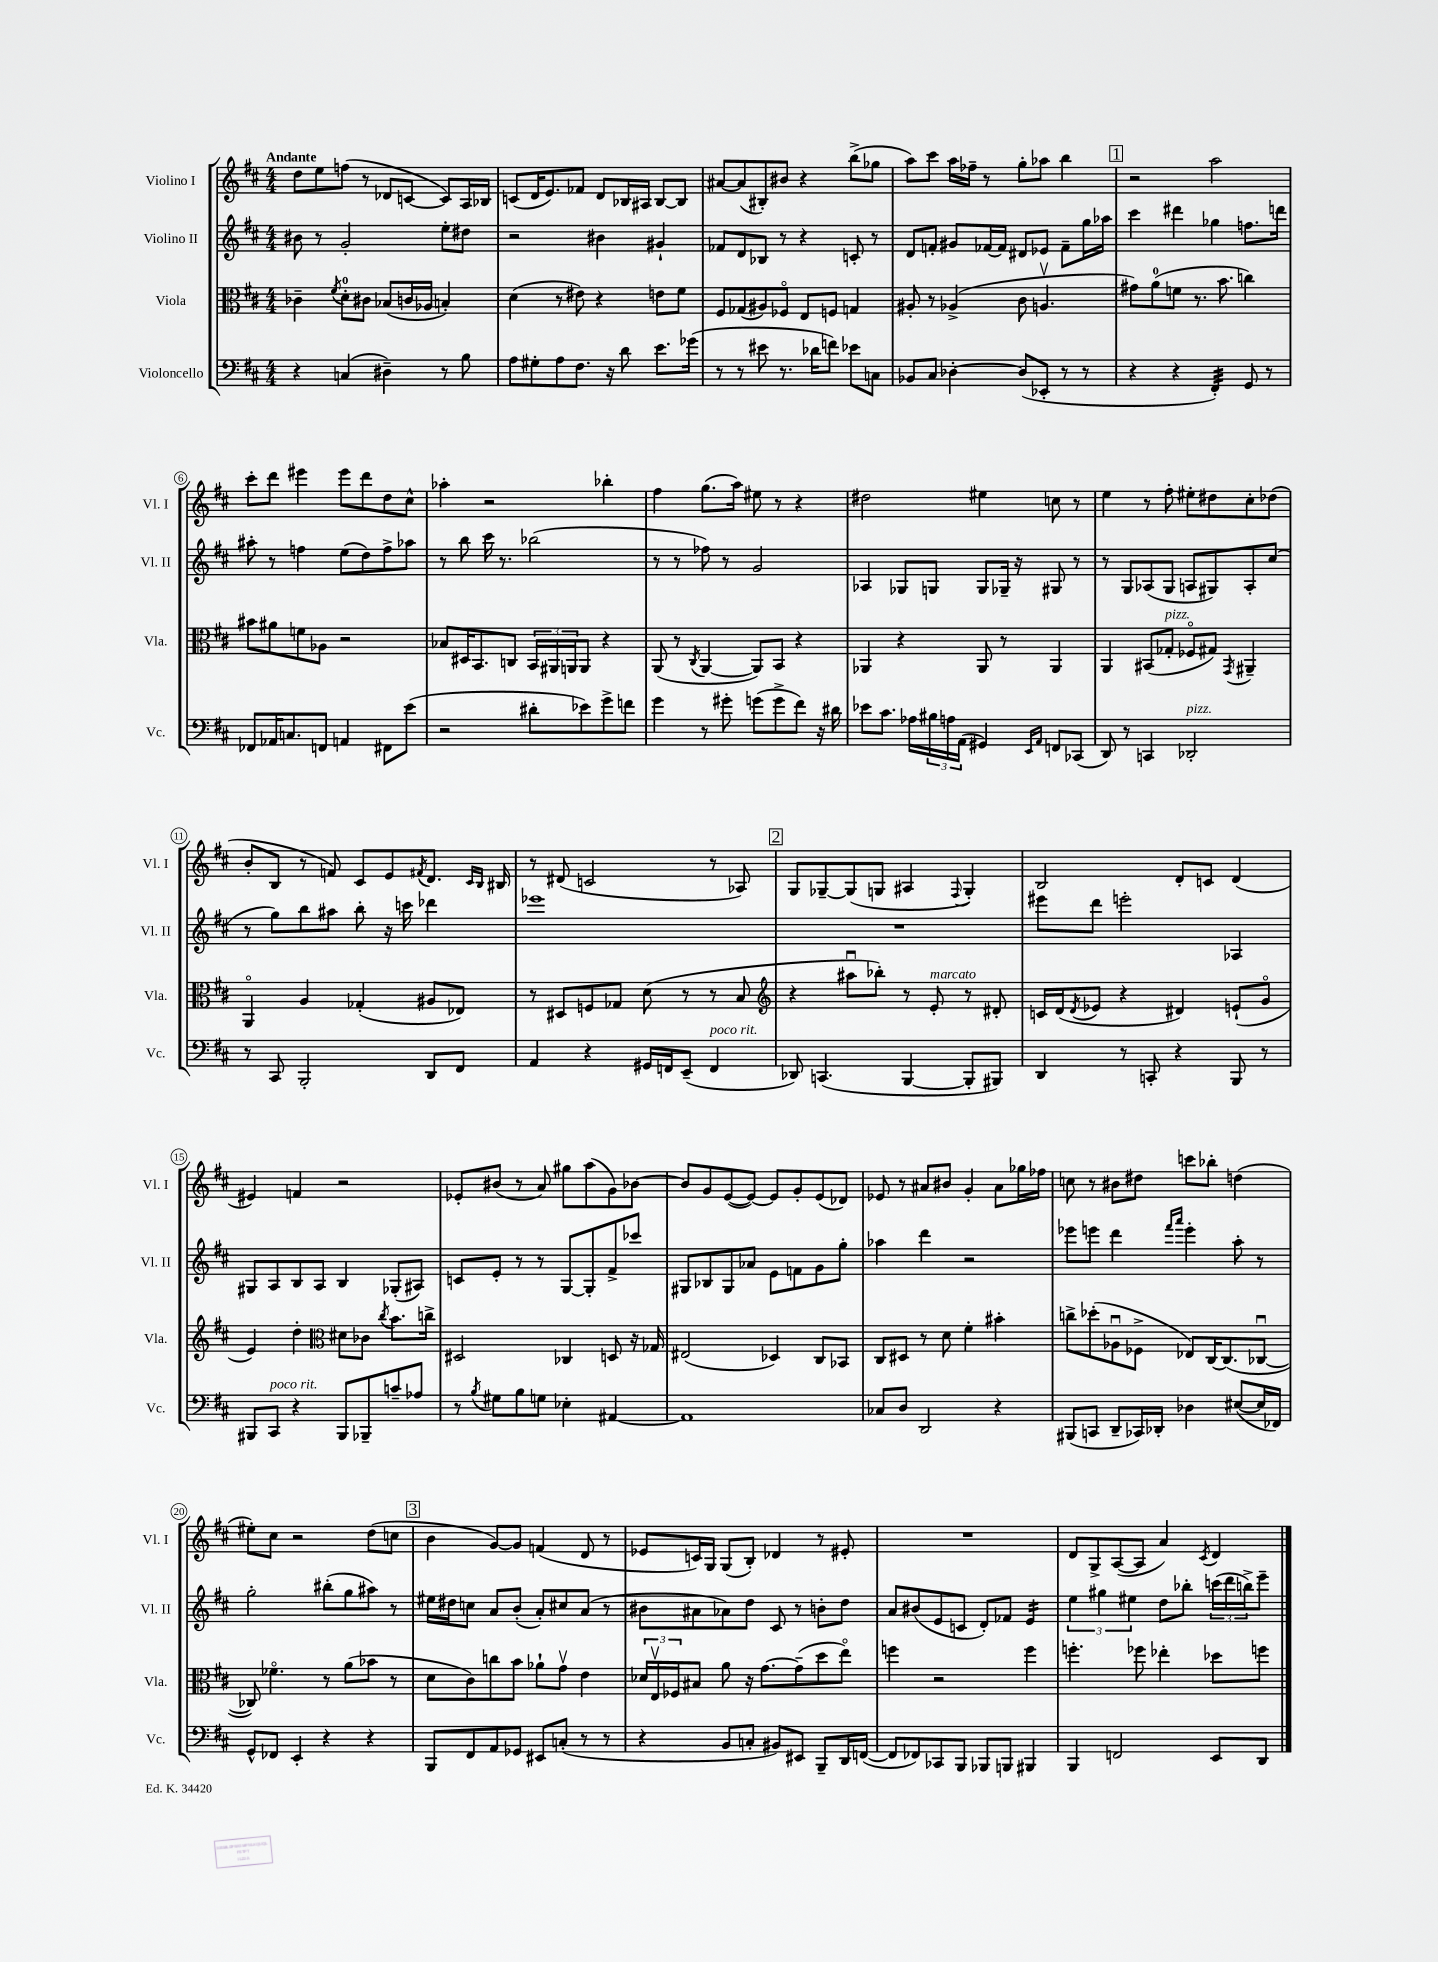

**kern	**kern	**kern	**kern
*staff4	*staff3	*staff2	*staff1
*clefF4	*clefC3	*clefG2	*clefG2
*k[f#c#]	*k[f#c#]	*k[f#c#]	*k[f#c#]
*M4/4	*M4/4	*M4/4	*M4/4
4r	4c-~\	8b#\	8dd\L
.	.	8r	8ee\
.	8qf#/	.	.
(4C/	8d'\L	2g'/	(8ff\J
.	8c#\J	.	8r
4D#~\)	(8B-/L	.	8d-/L
.	16c/L	.	[8c/J
.	16A-/JJ	.	.
8r	4B'/)	8ee'\L	8c/]L)
8B\	.	8dd#\J	16A/L
.	.	.	16B-/JJ
=	=	=	=
8A\L	(4d\	2r	(8c/L
8G#'\	.	.	16d/K
.	.	.	8.e/)
8A\	8r	.	.
8.F#\J	8e#\)	.	8f-/J
.	4r	4b#\	8d/L
16r	.	.	.
8d\	.	.	16B-/L
.	.	.	16A#/JJ
8.e\L	8e\L	4g#`/	[8B-/L
.	8f#\J	.	8B-/]J
(16g-\Jk	.	.	.
=	=	=	=
8r	8F#/L	8f-/L	[8a#/L
8r	(8G-/	8d/	(8a#/]
8e#\	8A#/)	8B-/J	8B#'/)
8.r	8F-o/J	8r	8b#/J
.	8E/L	4r	4r
16d-\LK	.	.	.
8f\J)	8F/J	.	.
8e-\L	4G/	8c'/	(8bb^\L
8C\J	.	8r	8gg-\J
=	=	=	=
8BB-/L	8A#'/	8d/L	8aa\L)
8C#/J	8r	8f'/J	8ccc#\J
[4D-'\	(4A-^/	8g#/L	16aa\LL
.	.	.	16ff-~\JJ
.	.	[16f-/L	8r
.	.	16f-/]JJ	.
(8D-/]L	8c#\	8d#/L	8gg'\L
8EE-'/J	4.Av/	8e-/J	8aa-\J
8r	.	8f-~\L	4bb\
8r	.	16gg\L	.
.	.	16aa-\JJ	.
=	=	=	=
4r	8g#\L)	4ccc#\	2r
.	(8a\	.	.
4r	8f\J	4ddd#\	.
.	8.r	.	.
4FF#'/)	.	4gg-\	2aa\
.	8.b\	.	.
8GG/	4cc\)	8.ff\L	.
8r	.	.	.
.	.	16ddd\Jk	.
=	=	=	=
8FF-/L	8b#\L	8aa#'\	8ccc#'\L
16AA-/K	8a#\	8r	8ddd\J
8.C/	.	.	.
.	8f\	4ff\	4eee#\
8FF/J	8A-\J	.	.
4AA/	2r	(8ee\L	8eee#\L
.	.	8dd\)	8ddd\
8FF#\L	.	8ff^\	8dd\
(8e\J	.	8aa-\J	8cc#^^\J
=	=	=	=
2r	8B-/L	8r	4aa-'\
.	16D#/K	8bb\	.
.	8.BB/	.	.
.	.	16ccc#\	2r
.	.	8.r	.
.	8C/J	.	.
8d#'\L	24BB/LL	(2bb-\	.
.	24AA#/	.	.
.	24AA/J	.	.
8e-\)	8AA/J	.	.
8g^\	4r	.	4bb-'\
8f\J	.	.	.
=	=	=	=
4g\	(8AA/	8r	4ff#\
.	8r	8r	.
.	8qC#/	.	.
8r	[4AA/	8ff-\)	(8.gg\L
8g#'\	.	8r	.
.	.	.	16aa\Jk)
(8g\L	8AA/]L)	2g/	8ee#\
8g^\	8BB/J	.	8r
8f#\J)	4r	.	4r
16r	.	.	.
16d#\	.	.	.
=	=	=	=
8e-\L	4AA-/	4A-/	2dd#\
8.c#\J	.	.	.
.	4r	8G-/L	.
16A-\LL	.	.	.
24B#\	.	8G/J	.
24A\	.	.	.
(24AA\JJ	.	.	.
4GG#/)	8AA-/	8G/L	4ee#\
.	8r	16G-~/Jk	.
.	.	16r	.
16qqEE/LL	.	.	.
16qqAA/JJ	.	.	.
8FF/L	4AA-/	8G#/	8cc\
(8CC-/J	.	8r	8r
=	=	=	=
8DD/)	4AA/	8r	4ee\
8r	.	8G/L	.
4CC/	(8BB#/L	(8A-/	8r
.	8G-'/J	8G/J	8ff#'\
2DD-'/	8F-o/L	8A/L	8ee#'\L
.	8G#/J)	8G#/)	8dd#\
.	8qGG/	.	.
.	4AA#~/	8A'/	8cc#'\
.	.	(8cc#/J	(8dd-\J
=	=	=	=
8r	4AAo/	8r	8b'/L
8CC#/	.	8gg\L)	8B/J
2BBB'/	4A/	8bb\	8r
.	.	8aa#\J	8f/)
.	(4G-'/	8bb'\	8c#/L
.	.	16r	8e/
.	.	16ccc\	.
.	.	.	8qf#/
8DD/L	8A#/L	4ddd-\	8.d/J
8FF#/J	8E-/J)	.	.
.	.	.	16qqc#/LL
.	.	.	16qqB/JJ
.	.	.	16B#/
=	=	=	=
4AA/	8r	1eee-	8r
.	8D#/L	.	(8d#/
4r	8F/	.	2c/
.	8G-/J	.	.
16GG#/LL	(8d\	.	.
16FF/J	.	.	.
(8EE~/J	8r	.	.
4FF/	8r	.	8r
.	8B/	.	8A-/)
=	=	=	=
*	*clefG2	*	*
8DD-/)	4r	1r	8G/L
(4.CC/	.	.	[8G-~/
.	8aa#u\L	.	(8G-/]
.	8bb-'\J)	.	8G/J
[4BBB/	8r	.	4A#/
.	8e'/	.	.
.	.	.	8qqF#/
8BBB'/]L	8r	.	4G'/)
8BBB#/J)	8d#'/	.	.
=	=	=	=
4DD/	16c/LL	8eee#\L	2B/
.	(16d/J	.	.
.	8qd/	.	.
.	8e-/J	8ddd\J	.
8r	4r	2eee'\	.
8CC'/	.	.	.
4r	4d#/)	.	8d'/L
.	.	.	8c/J
8BBB/	(8e`/L	4A-/	(4d/
8r	8go/J	.	.
=	=	=	=
8BBB#/L	4e/)	8G#/L	4e#/)
8CC#/J	.	8A/	.
4r	4dd'\	8B/	4f/
.	.	8A/J	.
*	*clefC3	*	*
8BBB#/L	8d#\L	4B/	2r
8BBB-~/	8c-\J	.	.
.	8qcc#/	.	.
8c~/	8.b\L	(8G-'/L	.
8A-/J	.	8A#/J)	.
.	16cc^\Jk	.	.
=	=	=	=
8r	2D#/	8c/L	8e-'/L
8qB/	.	.	.
8G#\L	.	8e'/J	(8b#/J
8B\	.	8r	8r
8G\J	.	8r	8a/)
4E-'\	4C-/	[8G/L	8gg#\L
.	.	8G'/]	(8aa\
[4AA#/	8D/	8f#^/	8g\)
.	16r	8ccc-/J	[8b-\J
.	16G-/	.	.
=	=	=	=
1AA#]	(2E#/	8G#/L	8b-/]L
.	.	8B-/	8g/
.	.	8G#/	([8e/
.	.	8a-/J	8e/_J)
.	4D-/)	8e\L	8e/]L
.	.	8f\	8g'/
.	8C#/L	8g\	(8e/
.	8BB-/J	8gg'\J	8d-/J)
=	=	=	=
8C-/L	8C#/L	4aa-\	8e-/
8D/J	8D#/J	.	8r
2DD/	8r	4ddd\	8a#/L
.	8d\	.	8b#/J
.	4f#'\	2r	4g'/
4r	4b#'\	.	8a#\L
.	.	.	16gg-\L
.	.	.	16ff-\JJ
=	=	=	=
(8BBB#/L	8cc^\L	8eee-\L	8cc\
8CC/J	(8dd-'\	8eee\J	8r
8DD~/L	8A-u\	4ddd\	8b#\L
16CC-/L)	8F-^\J	.	8dd#\J
16DD-'/JJ	.	.	.
.	.	16qqfff#/LL	.
.	.	16qqaaa/JJ	.
4D-\	8E-/L)	4eee'\	8ccc\L
.	[16C#/K	.	8bb-'\J
.	(8.C#/]	.	.
([8E#/L	.	8aa'\	(4dd\
16E#/]L	[8C-u/J	8r	.
16FF-/JJ)	.	.	.
=	=	=	=
8GG^^/L	8C-/])	2gg'\	8ee#'\L)
8FF-/J	4.f-o\	.	8cc#\J
4EE'/	.	.	2r
4r	8r	(8bb#'\L	.
.	(8a\L	8gg\	.
4r	8b-\J	8aa#\J)	(8dd\L
.	8r	8r	8cc\J
=	=	=	=
8BBB/L	8d\L	16ee#\LL	4b\
.	.	16dd#\J	.
8FF#/	8c#\)	8cc\J	.
8AA/	8cc\	8a/L	[8g/L)
8GG-/J	8b\J	(8b'/J	8g/]J
8EE#/L	8a-`\L	8a'/L)	(4f/
(8C'/J	8gv\J	8cc#/	.
8r	4e\	(8a/J	8d/
8r	.	8r	8r
=	=	=	=
4r	24d-/LL	8b#\L	8e-/L
.	24Ev/	.	.
.	24F-/J	.	.
.	8B#/J	8a#\	16c/L)
.	.	.	16G/JJ
8BB/L	8a\	8a-\)	(8G/L
8C'/J	16r	8dd\J	8B'/J)
.	[8.g\L	.	.
8BB#/L)	.	8c#/	4d-/
8EE#/J	(8g~\]	8r	.
8BBB~/L	8dd\	8b'\L	8r
16DD/L	8eeo\J)	8dd\J	8e#'/
([16FF/JJ	.	.	.
=	=	=	=
8FF/]L	4ff\	8a/L	1r
8FF-/)	.	(8b#/	.
8CC-/	2r	8e/	.
8BBB/J	.	8c/J	.
8BBB-/L	.	8d'/L)	.
8BBB/J	.	8f-/J	.
4BBB#/	4ff\	4e/	.
=	=	=	=
4BBB/	4.ff'\	6ee\	8d/L
.	.	.	8G^/
.	.	6gg#\	.
2FF/	.	.	([8A/
.	.	6ee#\	.
.	8ff-\	.	8A/]J
.	4ee-'\	8dd\L	4a/)
.	.	8bb-'\J	.
.	.	.	8qc#/
8EE/L	8dd-\L	(24ccc\LL	4d/
.	.	24ddd\	.
.	.	24bb^\J)	.
8DD/J	8ff\J	8eee~\J	.
==	==	==	==
*-	*-	*-	*-
